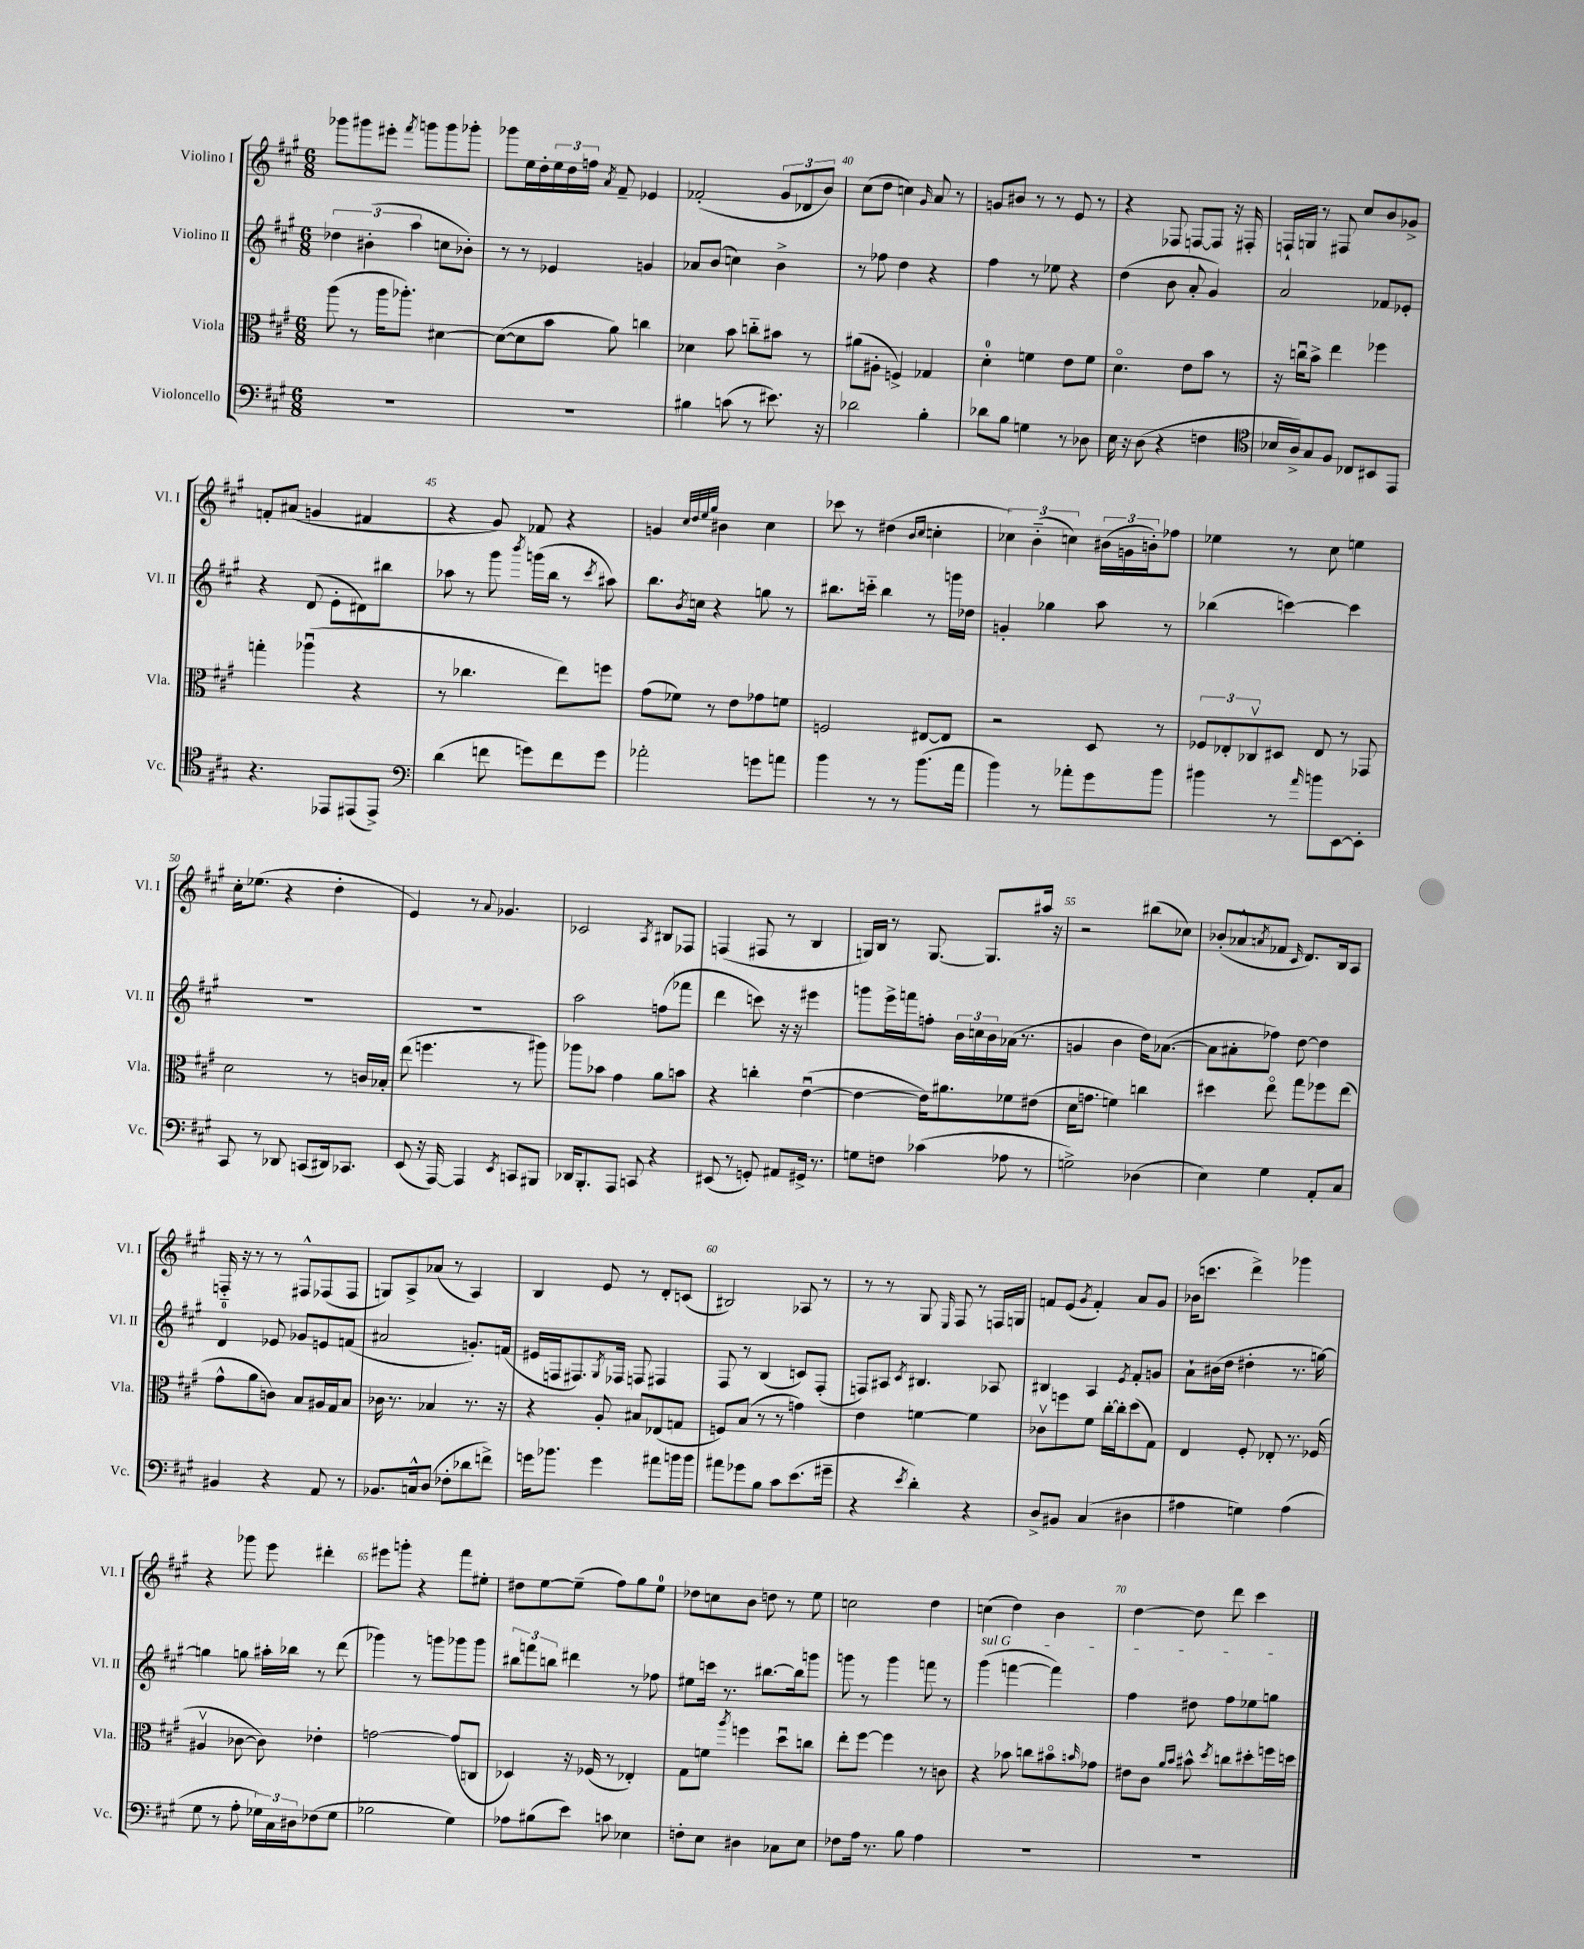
<<
\new StaffGroup <<
\new Staff = "s0" \with { instrumentName = "Violino I" shortInstrumentName = "Vl. I" } {
    \clef treble \key a \major \numericTimeSignature \time 6/8
    ges'''8 gis'''8 eis'''8-. \acciaccatura { fis'''8 } g'''8 g'''8 ges'''8-. |
    ges'''8 e''16 d''16-. \tuplet 3/2 { e''16 d''16 f''16 } \acciaccatura { a'8 } fis'8-- ees'4 |
    fes'2-.( \tuplet 3/2 { gis'8 des'8 b'8) } |
    cis''8( d''8 c''4) \grace { gis'16 } a'8 r8 |
    g'8 bis'8 r8 r8 e'8 r8 |
    r4 fes8 f8~ f8 r16 fis16-. |
    f16-! g16 r8 fis8 cis''8 b'8 ges'8-> |
    f'8-. ais'8( g'4 fis'4 |
    r4 gis'8) fes'8 r4 |
    g'4 \grace { cis''32 d''32 e''32 gis''32 } bis'4 cis''4 |
    ces'''8 r8 dis''4( \grace { b'16 cis''16 } c''4-. |
    \tuplet 3/2 { ces''4) b'4-_( c''4) } \tuplet 3/2 { bis'16( g'16 b'16-.) } fes''8 |
    ees''4 r8 cis''8 e''4 |
    cis''16-. ees''8.( r4 d''4-. |
    e'4) r8 \appoggiatura { a'8 } ges'4. |
    ces'2 \acciaccatura { a8 } bis8 fes8 |
    f4( fis8 r8 b4 |
    g16) b16 r8 g8.~ g8. ais''16 r16 |
    r2 bis''8( ces''8) |
    bes'8-.( aes'8-^ \acciaccatura { a'8 } fes'8 \grace { cis'16 } d'8.) b16 a8 |
    f16-_ r16 r8 r8 fis8-^ fes8( fes8 |
    g8) a8-> aes'8( r8 a4) |
    b4 e'8 r8 d'8-. c'8( |
    bis2) aes8 r8 |
    r8 r8 gis8 \grace { e16 } fis8 r8 f16 g16 |
    f'8 e'8( \acciaccatura { gis'8 } f'4-.) a'8 gis'8 |
    bes'16( c'''8. d'''4->) ges'''4 |
    r4 ges'''8 e'''8 dis'''4-. |
    eis'''8 g'''8-. r4 fis'''8 eis''8-. |
    dis''8 e''8~ e''8--( fis''8) gis''8 e''8-0 |
    des''8 c''8 b'8 d''8 r8 e''8 |
    c''2 d''4 |
    c''4( d''4) b'4 |
    d''4~ d''8 d'''8 cis'''4 \bar "|." |
}
\new Staff = "s1" \with { instrumentName = "Violino II" shortInstrumentName = "Vl. II" } {
    \clef treble \key a \major \numericTimeSignature \time 6/8
    \tuplet 3/2 { des''4 bis'4-.( a''4 } c''8 bes'8-.) |
    r8 r8 ees'4 g'4 |
    aes'8 b'8( c''4) b'4-> |
    r8 fes''8 d''4 r4 |
    fis''4 r8 ees''8 r4 |
    d''4( b'8 a'8-. gis'4) |
    a'2 fes'8 ees'8-. |
    r4 d'8( e'8-. dis'8) bis''8 |
    aes''8 r8 gis'''8 \acciaccatura { b'''8 } g'''16( b''16 r8 \acciaccatura { cis'''8 } ais''8) |
    b''8. \acciaccatura { b'8 } c''16 r4 g''8 r8 |
    bis''8. c'''16-_ bis''4 r8 g'''16 des''16 |
    g'4-. ges''4 a''8 r8 |
    bes''4( c'''4~) c'''4 |
    R2. |
    R2. |
    a''2 f''8( fes'''8 |
    d'''4 c'''8) r16 r16 eis'''4 |
    g'''8 e'''16-> f'''16 f''8-. \tuplet 3/2 { b'16 c''16 b'16 } aes'16( r8. |
    g'4 b'4 d''16) aes'8.~( |
    aes'8 ais'8-. fes''8) d''8~ d''4 |
    d'4-0 ees'8 ges'8 e'8 f'8( |
    ais'2 g'8.-.) f'16( |
    eis'16 f16 fis8.) \acciaccatura { gis8 } fes16 f8 fis4 |
    fis8 r8 b4( c'8) fis8-.( |
    f8) ais8 \acciaccatura { cis'8 } bis4. aes8 |
    bis4 a4 \acciaccatura { e'8 } fis'8-. g'8 |
    a'8-! bis'16( d''16 dis''4-. r8. g''16~) |
    g''4 g''8 ais''16-. bes''16 r8 d'''8( |
    ges'''4) r8 g'''8 ges'''8 ges'''8 |
    \tuplet 3/2 { bis''8 f'''8 b''8 } dis'''4 r8 fes''8 |
    eis''8 c'''16 r8. bis''8.~ bis''16 g'''8 |
    g'''8 r8 g'''4 f'''8 r8 |
    \once \override TextSpanner.bound-details.left.text = \markup { \italic "sul G" } gis'''4\startTextSpan( f'''4~ f'''4) |
    fis''4 dis''8 fis''8 ees''8 g''8\stopTextSpan \bar "|." |
}
\new Staff = "s2" \with { instrumentName = "Viola" shortInstrumentName = "Vla." } {
    \clef alto \key a \major \numericTimeSignature \time 6/8
    a''8( r8 a''16 aes''8.-.) dis'4~ |
    dis'8~( dis'8 b'8 a'8) c''4 |
    des'4 b'8 c''8-_ bis'8 r8 |
    ais'8( ais8-. f4->) ges4 |
    d'4-0-. f'4 e'8 f'8 |
    d'4.\flageolet e'8 b'8 r8 |
    r16 c''16\downbow b'8-> e''4 fes''4 |
    g''4-. aes''4\downbow( r4 |
    r8 ces''4. e''8) f''8 |
    gis'8( fes'8) r8 e'8 ges'8 f'8 |
    f2 eis8~ eis8 |
    r2 d8 r8 |
    \tuplet 3/2 { fes8 ees8-. ces8\upbow } dis8 ees8 r8 ges,8 |
    d'2 r8 c'16 bes16-. |
    e''8( f''4. r8 ais''8) |
    aes''8 bes'8 gis'4 a'8 b'8 |
    r4 c''4-. e'4~\downbow( |
    e'4~ e'16) ais'8. fes'8 eis'8( |
    d'16 g'8. f'4) c''4 |
    dis''4 e''8\flageolet gis''8 fes''8 e''8( |
    gis'8-^ a'8 c'8) b8 ais16 gis16 b8 |
    ces'16 r8. bes4 r8. r16 |
    r4 a8-. bis8 ees8( g8 |
    f8) b8( r8 r8 g'4) |
    e'4 f'4~ f'4 |
    ces'8\upbow f''8 fis'8 cis''16~-. cis''16-. d''8( gis8) |
    e4 fis8-. ees8-. r8. fes16( |
    ais4\upbow ces'8~ ces'8) ees'4-. |
    g'2~ g'8( c8 |
    des4) r16 fes16( r8 ees4-.) |
    gis8 f'8 \acciaccatura { a''8 } f''4 d''8\downbow c''8 |
    e''8-. fis''8~ fis''4 r8 c'8 |
    r4 bes'8 c''8 bis'8\flageolet \grace { b'16 } ges'8 |
    eis'8 cis'8 \grace { a'16 b'16 } bis'8-^ \acciaccatura { d''8 } c''8 dis''8-. f''16 d''16 \bar "|." |
}
\new Staff = "s3" \with { instrumentName = "Violoncello" shortInstrumentName = "Vc." } {
    \clef bass \key a \major \numericTimeSignature \time 6/8
    R2. |
    R2. |
    bis4 c'8( r8 eis'8.) r16 |
    des'2 b4-. |
    des'8 b8 g4 r8 des8 |
    e16 r16 d8( r4 f4 |
    \clef tenor bes16 a16->) gis8 fis8 ces8 bis,8 e,8 |
    r4. ees,8 eis,8( eis,8->) |
    \clef bass d'4( f'8 g'8) f'8 g'8 |
    aes'2-. g'8 a'8 |
    b'4 r8 r8 b'8.( a'16 |
    b'4) r8 aes'8-. gis'8 b'8 |
    bis'4 r8 \grace { a'16 } b'8 e,8~ e,8-. |
    cis,8 r8 des,8 c,8( dis,16) ces,8. |
    e,8( r16 a,,16~) a,,4 \acciaccatura { e,8 } c,8 bis,,8 |
    des,16 b,,8.-. a,,8 c,8 r4 |
    eis,8( r8 g,8-.) ais,8 gis,16-> r8. |
    g8 f8 ces'4( aes8 r8 |
    g2->) des4( |
    e4) gis4 a,8-. cis8 |
    bis,4 r4 a,8 r8 |
    bes,8. c16-^ d8( fes8-. des'8 f'8->) |
    g'16 bes'8. g'4 ais'8 b'16 b'16 |
    ais'8 ges'8 b8 cis'8 e'8.( gis'16-- |
    r4 \acciaccatura { e'8 } d'4-.) r4 |
    d8-> bis,8 cis4( dis4 |
    ais4 g4) ais4( |
    gis8 r8 a8-. \tuplet 3/2 { ges16) cis16 dis16 } fes8( ges8 |
    bes2 gis4) |
    aes8 bis8( e'8) c'8 ees4 |
    f8-. e8 dis4 ces8 e8 |
    fes8 a16 r8. b8 a4 |
    R2. |
    R2. \bar "|." |
}
>>
>>
\layout { \context { \Score currentBarNumber = #37 \override BarNumber.break-visibility = ##(#f #t #t) barNumberVisibility = #(every-nth-bar-number-visible 5) } }
